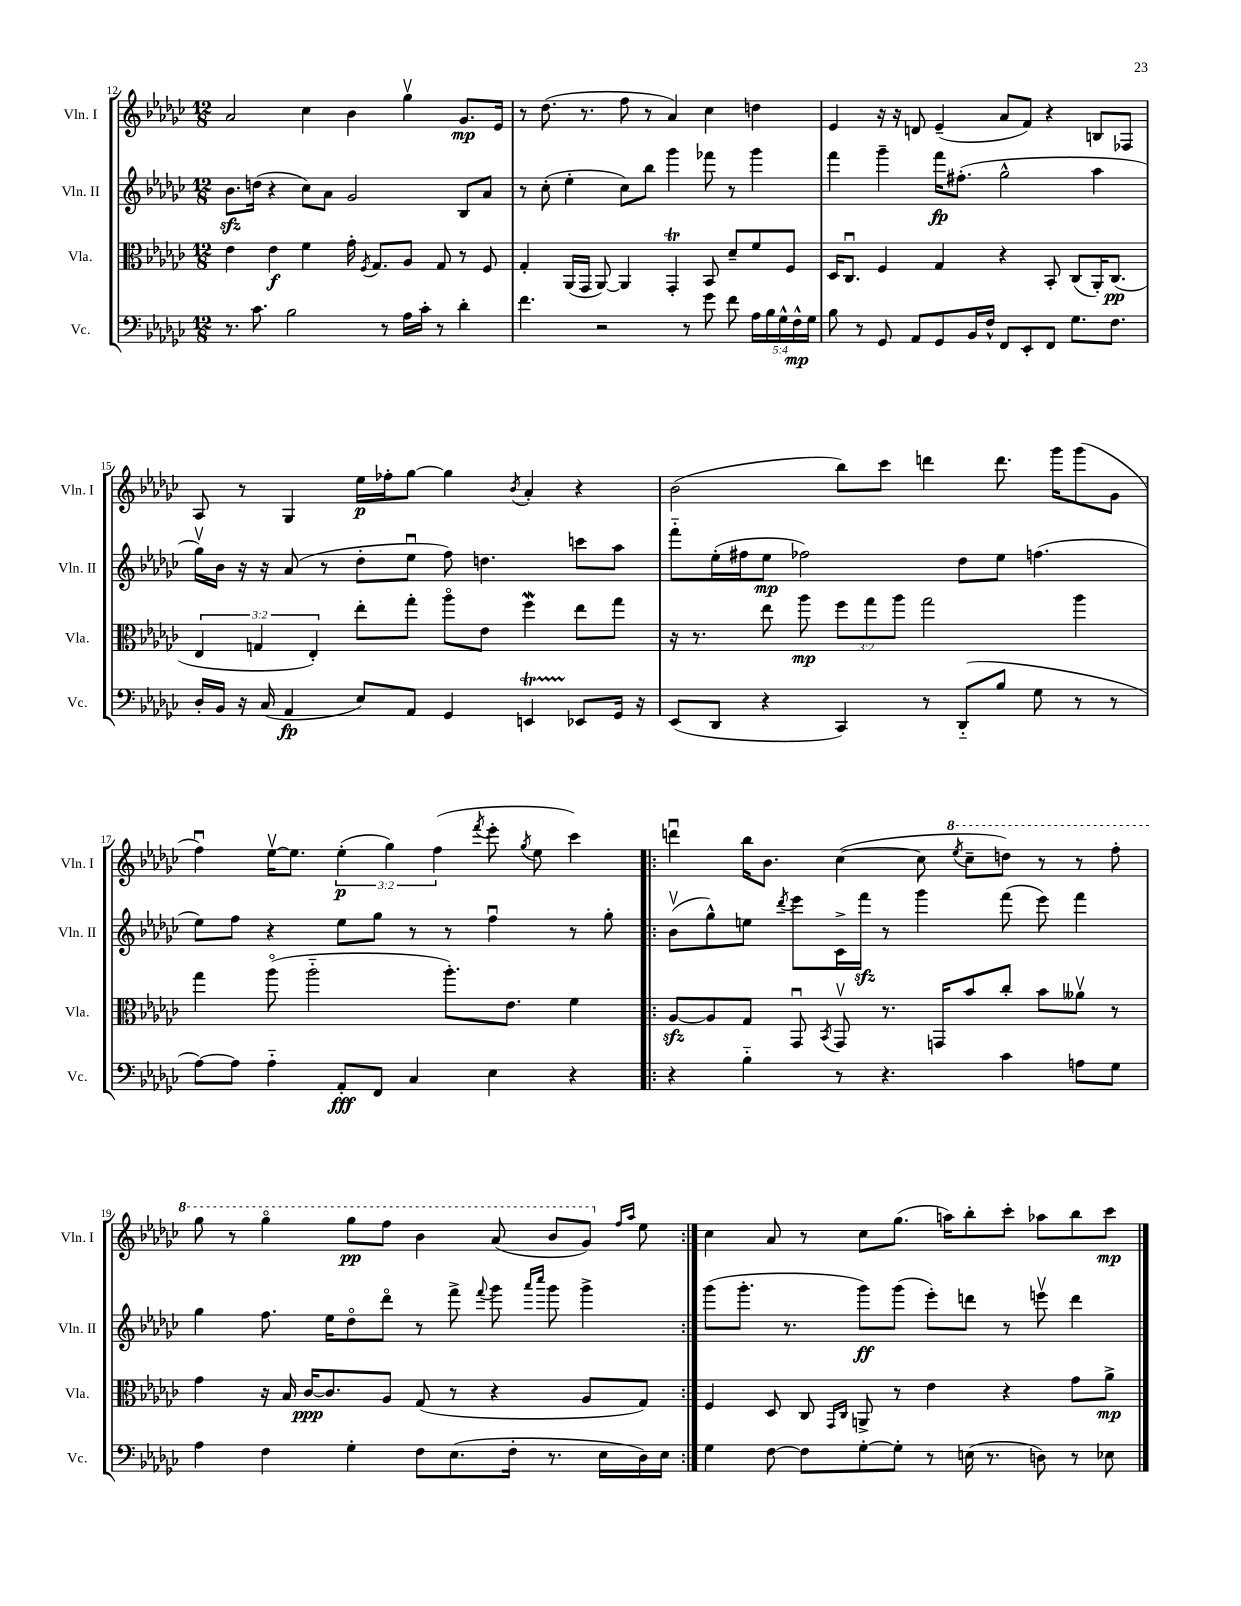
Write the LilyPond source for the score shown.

<<
\new StaffGroup <<
\new Staff = "s0" \with { instrumentName = "Vln. I" shortInstrumentName = "Vln. I" } {
    \clef treble \key ges \major \numericTimeSignature \time 12/8 \override Staff.TupletNumber.text = #tuplet-number::calc-fraction-text
    \autoBeamOff aes'2 ces''4 bes'4 ges''4\upbow ges'8.[\mp ees'16] |
    r8 des''8.( r8. f''8 r8 aes'4) ces''4 d''4 |
    ees'4 r16 r16 d'8 ees'4--( aes'8[ f'8]) r4 b8[ fes8] |
    aes8 r8 ges4 ees''16[\p fes''16-. ges''8]~ ges''4 \acciaccatura { bes'8 } aes'4-. r4 |
    bes'2( bes''8[) ces'''8] d'''4 d'''8. ges'''16[ ges'''8( ges'8] |
    f''4\downbow) ees''16[~\upbow ees''8.] \tuplet 3/2 { ees''4-.\p( ges''4) f''4( } \acciaccatura { f'''8 } ees'''8-. \acciaccatura { ges''8 } ees''8 ces'''4) |
    \repeat volta 2 { d'''4\downbow bes''16[ bes'8.] ces''4~( ces''8 \ottava #1 \acciaccatura { ees'''8 } ces'''8[-- d'''!8]) r8 r8 f'''8-. |
    ges'''8 r8 ges'''4\flageolet ges'''8[\pp f'''8] bes''4 aes''8( bes''8[ ges''8]) \ottava #0 \grace { f''16[ aes''16] } ees''8 | }
    ces''4 aes'8 r8 ces''8[ ges''8.]( a''16[) bes''8-. ces'''8]-. aes''8[ bes''8 ces'''8]\mp \bar "|." |
}
\new Staff = "s1" \with { instrumentName = "Vln. II" shortInstrumentName = "Vln. II" } {
    \clef treble \key ges \major \numericTimeSignature \time 12/8
    \autoBeamOff bes'8.[\sfz d''16]( r4 ces''8[) aes'8] ges'2 bes8[ aes'8] |
    r8 ces''8-.( ees''4-. ces''8[) bes''8] ges'''4 fes'''8 r8 ges'''4 |
    f'''4 ges'''4-- f'''16[\fp fis''8.]-.( ges''2-^ aes''4 |
    ges''16[\upbow) bes'16] r16 r16 aes'8( r8 des''8[-. ees''8]\downbow f''8) d''4. c'''8[ aes''8] |
    f'''8[-_ ees''16-.( fis''16 ees''8]\mp fes''2) des''8[ ees''8] f''4.( |
    ees''8[) f''8] r4 ees''8[ ges''8] r8 r8 f''4\downbow r8 ges''8-. |
    \repeat volta 2 { bes'8[\upbow( ges''8-^) e''8] \acciaccatura { des'''8 } ees'''8[ ces'16-> f'''16]\sfz r8 ges'''4 f'''8( ees'''8) f'''4 |
    ges''4 f''8. ees''16[ des''8\flageolet des'''8]\flageolet r8 f'''8-> \appoggiatura { f'''8 } ges'''8 \grace { aes'''16[ ces''''16] } ges'''8 ges'''4-> | }
    ges'''8[( ges'''8.]-. r8. ges'''8[\ff) ges'''8]( ees'''8[-.) d'''8] r8 e'''8\upbow d'''4 \bar "|." |
}
\new Staff = "s2" \with { instrumentName = "Vla." shortInstrumentName = "Vla." } {
    \clef alto \key ges \major \numericTimeSignature \time 12/8 \override Staff.TupletNumber.text = #tuplet-number::calc-fraction-text
    \autoBeamOff ees'4 ees'4\f f'4 ges'16-. \acciaccatura { f8 } ges8.[ aes8] ges8 r8 f8 |
    ges4-. aes,16[( ges,16] aes,8~) aes,4 ges,4-.\trill bes,8 des'8[-- f'8 f8] |
    des16[ ces8.]\downbow f4 ges4 r4 bes,8-. ces8[( aes,16-.) ces8.]\pp( |
    \tuplet 3/2 { ees4 g4 ees4-.) } ees''8[-. ges''8]-. aes''8[\flageolet ees'8] f''4\mordent ees''8[ ges''8] |
    r16 r8. ees''8 aes''8\mp \tuplet 3/2 { f''8[ ges''8 aes''8] } ges''2 aes''4 |
    ges''4 aes''8\flageolet( aes''2-_ aes''8.[-.) ees'8.] f'4 |
    \repeat volta 2 { aes8[~\sfz aes8 ges8] ges,8\downbow \acciaccatura { bes,8 } ges,8\upbow r8. g,16[ bes'8 ces''8]-. bes'8[ aeses'8]\upbow r8 |
    ges'4 r16 bes16 ces'16[~\ppp ces'8. aes8] ges8( r8 r4 aes8[ ges8]) | }
    f4 des8 ces8 \grace { ges,16[ ces16] } a,8-> r8 ees'4 r4 ges'8[ aes'8]->\mp \bar "|." |
}
\new Staff = "s3" \with { instrumentName = "Vc." shortInstrumentName = "Vc." } {
    \clef bass \key ges \major \numericTimeSignature \time 12/8 \override Staff.TupletNumber.text = #tuplet-number::calc-fraction-text
    \autoBeamOff r8. ces'8. bes2 r8 aes16[ ces'16]-. r8 des'4-. |
    f'4. r2 r8 ges'8 f'8 \tuplet 5/4 { aes16[ bes16 ges16-^ f16-^\mp ges16] } |
    bes8 r8 ges,8 aes,8[ ges,8 bes,16 f16]-^ f,8[ ees,8-. f,8] ges8.[ f8.] |
    des16[-. bes,16] r16 ces16( aes,4\fp ees8[) aes,8] ges,4 e,4\startTrillSpan ees,8[\stopTrillSpan ges,16] r16 |
    ees,8[( des,8] r4 ces,4) r8 des,8[-_( bes8] ges8 r8 r8 |
    aes8[~) aes8] aes4-_ aes,8[-.\fff f,8] ces4 ees4 r4 |
    \repeat volta 2 { r4 bes4-_ r8 r4. ces'4 a8[ ges8] |
    aes4 f4 ges4-. f8[ ees8.( f16]-. r8. ees16[ des16) ees16] | }
    ges4 f8~ f8[ ges8~-. ges8]-. r8 e16( r8. d8) r8 ees8 \bar "|." |
}
>>
>>
\layout { \context { \Score currentBarNumber = #12 } }
